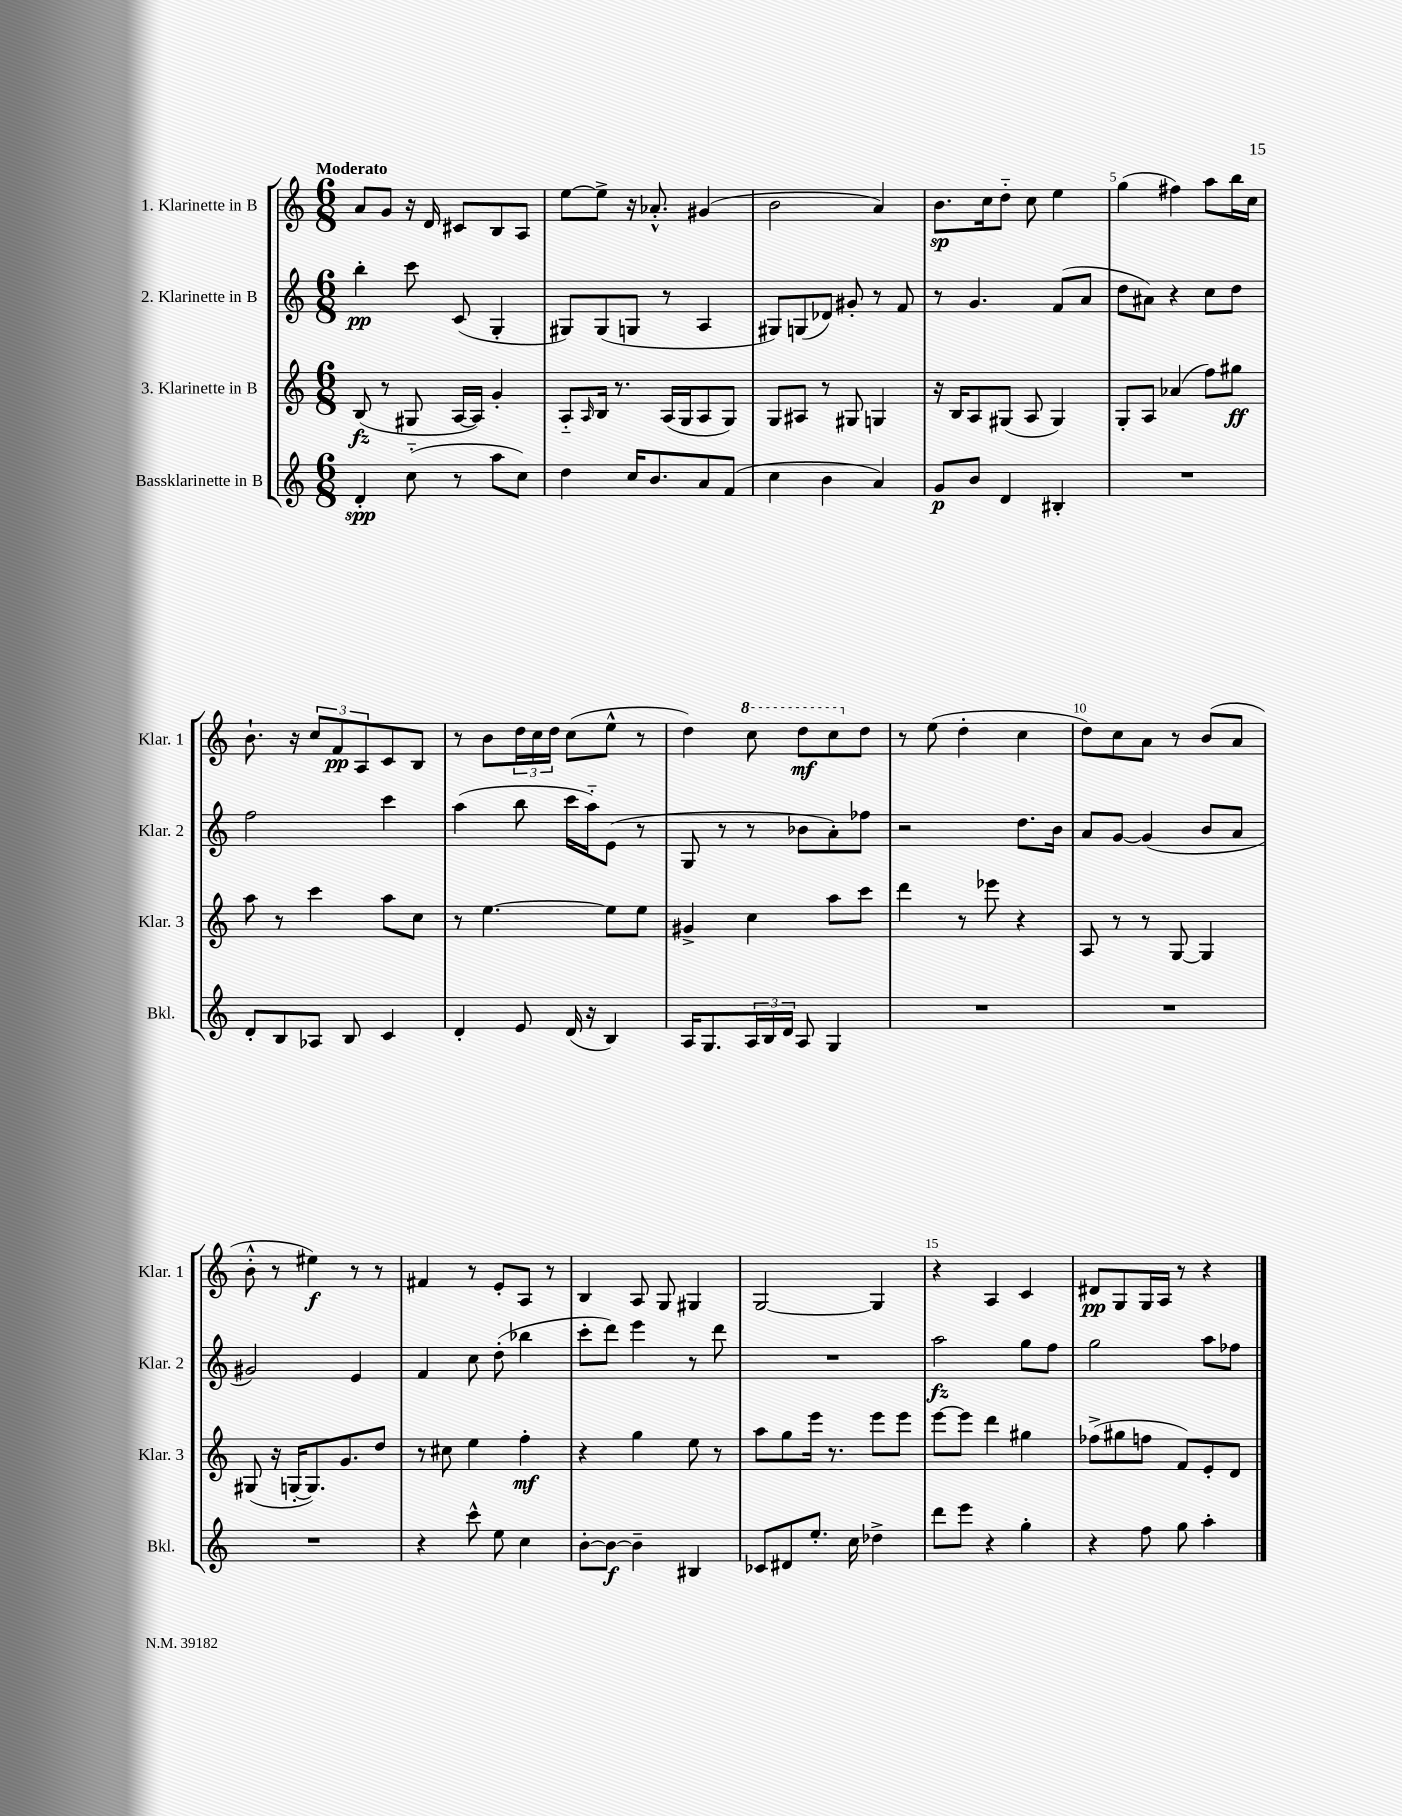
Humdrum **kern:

**kern	**kern	**kern	**kern
*staff4	*staff3	*staff2	*staff1
*clefG2	*clefG2	*clefG2	*clefG2
*k[]	*k[]	*k[]	*k[]
*M6/8	*M6/8	*M6/8	*M6/8
4d'	(8B	4bb'	8a
.	8r	.	8g
(8cc'~	8G#	8ccc	16r
.	.	.	16d
8r	[16A	(8c	8c#
.	16A])	.	.
8aa	4g'	4G'	8B
8cc)	.	.	8A
=	=	=	=
4dd	8A'~	8G#)	[8ee
.	16qqA	.	.
.	16B	(8G#	8ee^]
.	8.r	.	.
16cc	.	8G	16r
8.b	.	.	8.a-'^^
.	(16A	8r	.
.	16G	.	.
8a	8A	4A	(4g#
(8f	8G)	.	.
=	=	=	=
4cc	8G	8G#)	2b
.	8A#	(8G	.
4b	8r	8d-)	.
.	8G#	8g#'	.
4a)	4G	8r	4a)
.	.	8f	.
=	=	=	=
8g	16r	8r	8.b
.	16B	.	.
8b	8A	4.g	.
.	.	.	16cc
4d	(8G#	.	8dd'~
.	8A	.	8cc
4B#'	4G#)	(8f	4ee
.	.	8a	.
=	=	=	=
2.r	8G'	8dd	(4gg
.	8A	8a#)	.
.	(4a-	4r	4ff#)
.	8ff)	8cc	8aa
.	8gg#	8dd	16bb
.	.	.	16cc
=	=	=	=
8d'	8aa	2ff	8.b`
8B	8r	.	.
.	.	.	16r
8A-	4ccc	.	12cc
.	.	.	12f
8B	.	.	.
.	.	.	12A
4c	8aa	4ccc	8c
.	8cc	.	8B
=	=	=	=
4d'	8r	(4aa	8r
.	[4.ee	.	8b
8e	.	8bb	24dd
.	.	.	24cc
.	.	.	24dd
(16d	.	16ccc	(8cc
16r	.	16aa'~)	.
4B)	8ee]	(8e	8ee^^
.	8ee	8r	8r
=	=	=	=
16A	4g#^	8G	4dd)
8.G	.	.	.
.	.	8r	.
24A	4cc	8r	8ccc
24B	.	.	.
24d	.	.	.
8A	.	8b-	8ddd
4G	8aa	8a')	8ccc
.	8ccc	8ff-	8dd
=	=	=	=
2.r	4ddd	2r	8r
.	.	.	(8ee
.	8r	.	4dd'
.	8eee-	.	.
.	4r	8.dd	4cc
.	.	16b	.
=	=	=	=
2.r	8A	8a	8dd)
.	8r	[8g	8cc
.	8r	(4g]	8a
.	[8G	.	8r
.	4G]	8b	(8b
.	.	8a	8a
=	=	=	=
2.r	(8G#	2g#)	8b'^^
.	16r	.	8r
.	[16G'	.	.
.	8.G])	.	4ee#)
.	8.g	.	.
.	.	4e	8r
.	8dd	.	8r
=	=	=	=
4r	8r	4f	4f#
.	8cc#	.	.
8ccc^^	4ee	8cc	8r
8ee	.	(8dd'	8e'
4cc	4ff'	4bb-	8A
.	.	.	8r
=	=	=	=
[8b'	4r	8ccc'	4B
8b_	.	8ddd)	.
4b~]	4gg	4eee	8A
.	.	.	8G
4B#	8ee	8r	4G#
.	8r	8ddd	.
=	=	=	=
8c-	8aa	2.r	[2G
8d#	8gg	.	.
8.ee'	16eee	.	.
.	8.r	.	.
16cc	.	.	.
4dd-^	8eee	.	4G]
.	8eee	.	.
=	=	=	=
8ddd	[8eee	2aa	4r
8eee	8eee]	.	.
4r	4ddd	.	4A
4gg'	4gg#	8gg	4c
.	.	8ff	.
=	=	=	=
4r	(8ff-^	2gg	8d#
.	8gg#	.	8G
8ff	8ff	.	16G
.	.	.	16A
8gg	8f)	.	8r
4aa'	8e'	8aa	4r
.	8d	8ff-	.
==	==	==	==
*-	*-	*-	*-
